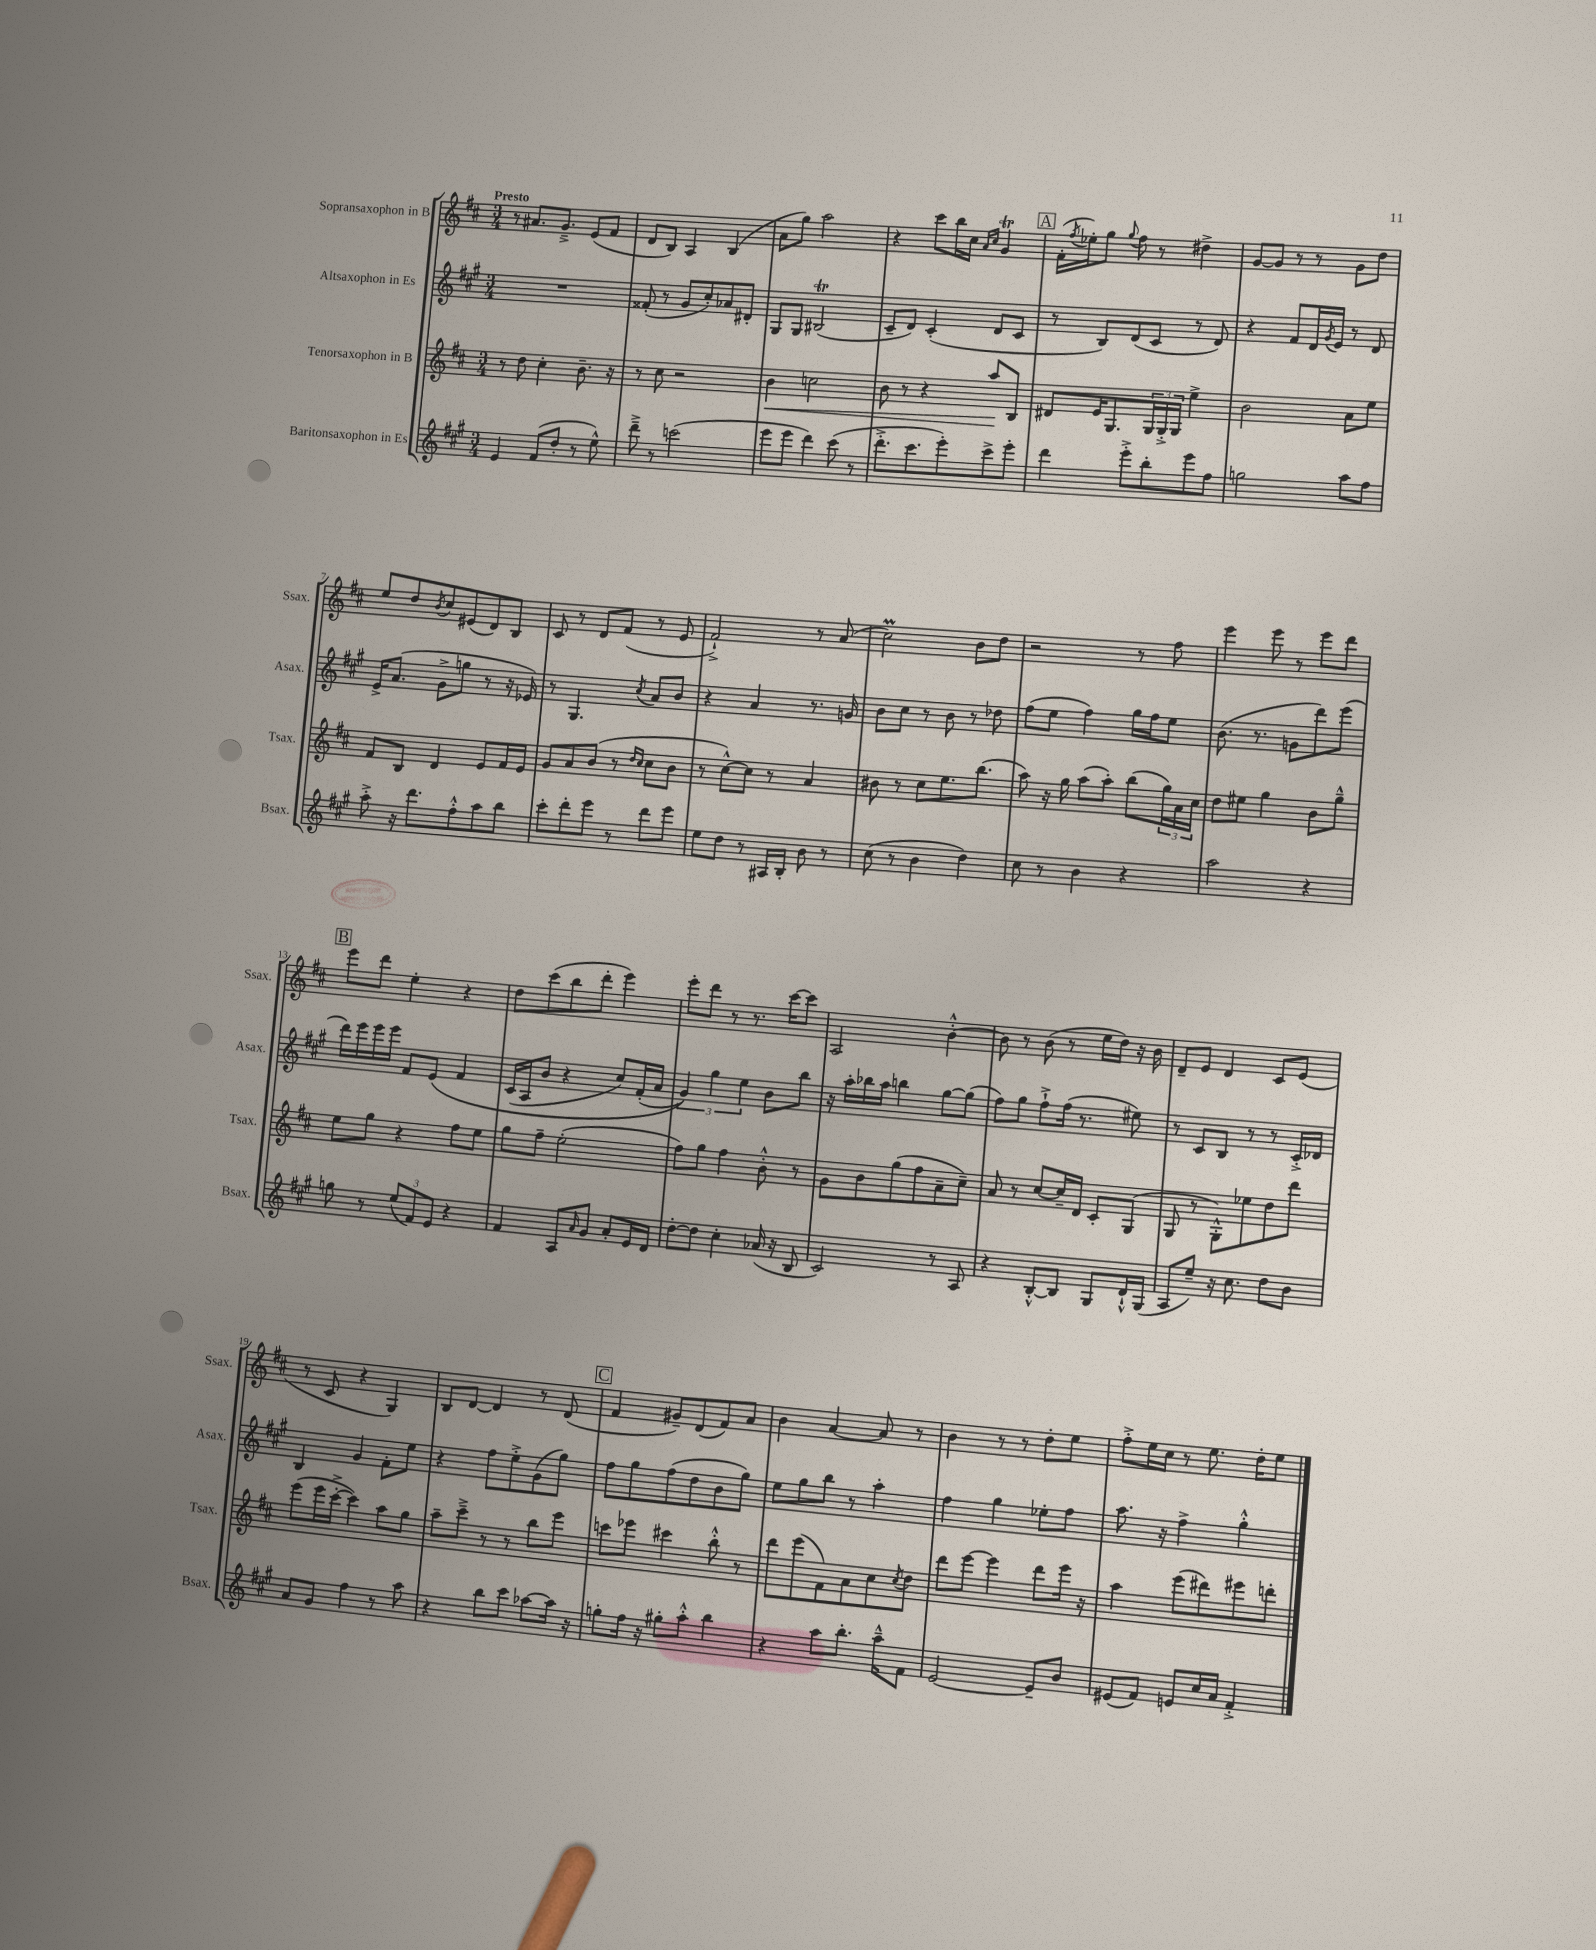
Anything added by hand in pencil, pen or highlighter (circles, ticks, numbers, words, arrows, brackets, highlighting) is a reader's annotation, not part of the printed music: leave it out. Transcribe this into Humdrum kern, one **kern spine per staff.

**kern	**kern	**dynam	**kern	**kern
*part4	*part3	*part3	*part2	*part1
*staff4	*staff3	*staff3	*staff2	*staff1
*I"Baritonsaxophon in Es	*I"Tenorsaxophon in B	*	*I"Altsaxophon in Es	*I"Sopransaxophon in B
*I'Bsax.	*I'Tsax.	*	*I'Asax.	*I'Ssax.
*clefG2	*clefG2	*	*clefG2	*clefG2
*k[f#c#g#]	*k[f#c#]	*	*k[f#c#g#]	*k[f#c#]
*M3/4	*M3/4	*	*M3/4	*M3/4
=1	=1	=1	=1	=1
!	!	!	!	!LO:TX:a:B:t=Presto
4e/	8r	.	2.r	8r
.	8dd\	.	.	8.a#X/L
(8f#/L	4cc#'\	.	.	.
.	.	.	.	8.g~^/J
8dd'/J	.	.	.	.
8r	8.b~\	.	.	(8e/L
8ee^^\)	.	.	.	8f#/J
.	16r	.	.	.
=2	=2	=2	=2	=2
8ddd~^\	8r	.	(8f##X'/	8d/L
8r	8cc#\	.	8r	8B/J)
(2cccn\	2r	.	8g#/L	4A/
.	.	.	8cc#'/)	.
.	.	.	8a-X/	(4B/
.	.	.	8d#X'/J	.
=3	=3	=3	=3	=3
!	!	!LO:HP:b	!	!
8eee\L	4b\	<	8G#/L	8a\L
8eee\J	.	.	8G#/J	8gg\J)
4ddd\)	2ccn\	.	(2B#Xt/	2aa\
(8ccc#\	.	.	.	.
8r	.	.	.	.
=4	=4	=4	=4	=4
8.ddd'^\L	8b\	.	8c#~/L	4r
.	8r	.	8d/J)	.
8.ccc#\	.	.	.	.
.	4r	.	(4c#'/	8ccc#\L
8eee'\)	.	.	.	16bb\L
.	.	.	.	16cc#\JJ
.	.	.	.	16qqa/LL
.	.	.	.	16qqcc#/JJ
8ccc#^\	8aa/L	.	8d/L	4gT/
8eee'\J	8B/J	[	8c#/J	.
!!LO:REH:place=s1:t=A
=5	=5	=5	=5	=5
4ddd\	8d#X/L	.	8r	(16f#'\LL
.	.	.	.	8qff#/
.	.	.	.	16ee-X'\J)
.	16e/K	.	8B/L)	8gg\J
.	8.G/	.	.	.
.	.	.	.	8qqgg/
8eee'^\L	.	.	(8d/	8ff#\
8bb'\	24G/L	.	8c#/J	8r
.	24G'^/	.	.	.
.	24G/JJ	.	.	.
8eee\	4ee^\	.	8r	4dd#X^\
8ff#\J	.	.	8d/)	.
=6	=6	=6	=6	=6
2ggn\	2b\	.	4r	[8g/L
.	.	.	.	8g/J]
.	.	.	8f#/L	8r
.	.	.	16d/L	8r
.	.	.	8qg#/	.
.	.	.	16e/JJ	.
8aa\L	8a\L	.	8r	8g\L
8ff#\J	8ee\J	.	8d/	8dd\J
!!LO:LB:g=z
=7	=7	=7	=7	=7
8aa'^\	8f#/L	.	16e^/KL	8ee/L
.	.	.	(8.a/J	.
16r	8B/J	.	.	8dd/
8.ddd\L	.	.	.	.
.	.	.	.	8qb/
.	4d/	.	8g#^\L	8cc#/
8ff#'^^\	.	.	8ggn\J	(8e#X/
8aa\	8e/L	.	8r	8d/)
8bb\J	16f#/L	.	16r	8B/J
.	16e/JJ	.	16e-X/)	.
=8	=8	=8	=8	=8
8ccc#'\L	8g/L	.	8r	8c#/
8ddd'\	8a/	.	4.G#/	8r
8eee\J	(8b/J	.	.	8d/L
8r	8r	.	.	(8f#/J
.	16qqdd/LL	.	.	.
.	16qqcc#/JJ	.	8qcc#/	.
8ddd\L	8cc#\L	.	8a/L	8r
8eee\J	8b\J	.	8b/J	8e/
=9	=9	=9	=9	=9
8ee\L	8r	.	4r	2f#`^/)
8dd\J	[8cc#^^\L)	.	.	.
8r	8cc#\J]	.	4a/	.
16A#X/LL	8r	.	.	.
16B'/JJ	.	.	.	.
8b\	4a/	.	8.r	8r
8r	.	.	.	(8a/
.	.	.	16gn/	.
=10	=10	=10	=10	=10
(8cc#\	8b#X\	.	8b\L	2cc#m\)
8r	8r	.	8cc#\J	.
4b\	8cc#\L	.	8r	.
.	8.ee\	.	8b\	.
4dd\)	.	.	8r	8b\L
.	(8.bb\J	.	.	.
.	.	.	8dd-X\	8dd\J
=11	=11	=11	=11	=11
8cc#\	8aa\)	.	(8ff#\L	2r
8r	16r	.	8ee\J	.
.	16gg\	.	.	.
4b\	(8aa\L	.	4ff#\)	.
.	8aa'\J)	.	.	.
4r	(8bb\L	.	16gg#\LL	8r
.	.	.	16ff#\J	.
.	24gg\L)	.	8ee\J	8ff#\
.	24a\	.	.	.
.	24cc#\JJ	.	.	.
=12	=12	=12	=12	=12
2aa\	8dd\L	.	(8.b\	4eee\
.	8ee#X\J	.	.	.
.	.	.	8.r	.
.	4gg\	.	.	8eee\
.	.	.	8gn\L	8r
4r	8b\L	.	8ddd\)	8eee\L
.	8gg~^^\J	.	(8eee\J	8ddd\J
!!LO:LB:g=z
!!LO:REH:place=s1:t=B
=13	=13	=13	=13	=13
8ggn\	8ee\L	.	16ddd\LL)	8eee\L
.	.	.	16eee\	.
8r	8gg\J	.	16eee\	8ddd\J
.	.	.	16eee\JJ	.
(12ee/L	4r	.	8f#/L	4ee'\
12f#/)	.	.	.	.
.	.	.	(8e/J	.
12e/J	.	.	.	.
4r	8ff#\L	.	4f#/	4r
.	8ee\J	.	.	.
=14	=14	=14	=14	=14
4f#/	8gg\L	.	(16c#/LL	8dd\L
.	.	.	16A/J	.
.	8ff#~\J	.	8b/J	(8ccc#\
8A/L	(2ee'\	.	4r	8bb\
16qqa/	.	.	.	.
8g#/J	.	.	.	8ddd'\J
8a'/L	.	.	8cc#/L)	4eee\)
16e/L	.	.	(16f#'/L	.
16d/JJ	.	.	16a/JJ	.
=15	=15	=15	=15	=15
[8dd'\L	8ff#\L)	.	6g#/))	8eee'\L
8dd\J]	8gg\J	.	.	8ddd\J
.	.	.	6gg#\	.
4cc#'\	4ff#\	.	.	8r
.	.	.	6ee\	.
.	.	.	.	8.r
(16a-X/	8b'^^\	.	8b\L	.
16r	.	.	.	[16ccc#\KL
8B/	8r	.	8bb\J	8ccc#\J]
=16	=16	=16	=16	=16
2c#/)	8g\L	.	16r	2A/
.	.	.	16aa'\LL	.
.	8b\	.	16bb-X\	.
.	.	.	16aa\JJ	.
.	(8gg\	.	4bbn\	.
.	8ff#\	.	.	.
8r	8a~\	.	[8gg#\L	[4b'^^\
8A/	8cc#~\J)	.	(8gg#\J]	.
=17	=17	=17	=17	=17
4r	8a/	.	8ff#\L)	8b\]
.	8r	.	8gg#\J	8r
[8B'^^/L	[8cc#/L	.	8ff#`^\L	(8b\
8B/J]	16cc#~/L]	.	(16ff#\Jk	8r
.	16d/JJ	.	8.r	.
8G#/L	8c#'/L	.	.	16ee\LL
.	.	.	.	16dd\JJ)
16d`^^/L	(8G/J	.	8ee#X\)	16r
(16G#/JJ	.	.	.	16b\
=18	=18	=18	=18	=18
8A/L	8G/	.	8r	8d~/L
8ee~/J)	8r	.	8c#/L	8e/J
16r	8G'^^\L)	.	8B/J	4d/
8.cc#\	.	.	.	.
.	8ee-X\	.	8r	.
8dd\L	8dd\	.	8r	8c#/L
8b\J	8ddd\J	.	16c#'^/LL	(8e/J
.	.	.	16d-X/JJ	.
!!LO:LB:g=z
=19	=19	=19	=19	=19
8a/L	(8eee\L	.	4B/	8r
8g#/J	16eee\L	.	.	8c#/
.	[16ccc#'^\JJ	.	.	.
4ff#\	4ccc#\])	.	4g#/	4r
8r	8aa\L	.	8f#'\L	4G/)
8aa\	8gg\J	.	8ee\J	.
=20	=20	=20	=20	=20
4r	8aa~\L	.	4r	8B/L
.	8ccc#~^\J	.	.	[8d/J
8bb\L	8r	.	8ff#\L	4d/]
8ccc#\J	8r	.	8ee'^\	.
[8aa-X\L	8bb\L	.	(8g#\	8r
16aa-\Jk]	8eee\J	.	8gg#\J)	(8d/
16r	.	.	.	.
!!LO:REH:place=s1:t=C
=21	=21	=21	=21	=21
8ggn'\L	8cccn\L	.	8ff#\L	4f#/
16ff#\Jk	8eee-X\J	.	8gg#\	.
16r	.	.	.	.
8gg#X'\L	4ccc#X\	.	(8ff#\	8g#X~/L)
8aa'^^\J	.	.	8dd\	(8d/
4bb\	8bb'^^\	.	8b\	8f#/)
.	8r	.	8gg#\J)	8a/J
=22	=22	=22	=22	=22
4r	8ddd\L	.	8ee\L	4b\
.	(8eee\	.	8gg#\	.
8aa\L	8f#\)	.	8bb\J	[4a/
8.bb'\J	8a\	.	8r	.
.	8cc#\	.	4aa'\	8a/]
16aa~^^\KL	.	.	.	.
.	8qcc#/	.	.	.
8f#\J	8dd\J	.	.	8r
=23	=23	=23	=23	=23
[2e/	8ddd\L	.	4ff#\	4b\
.	[8eee\J	.	.	.
.	4eee\]	.	4gg#\	8r
.	.	.	.	8r
8e~/L]	8ddd\L	.	8ee-X'\L	8dd'\L
8b/J	16eee\Jk	.	8ff#\J	8ee\J
.	16r	.	.	.
=24	=24	=24	=24	=24
(8e#X/L	4aa\	.	8.aa\	8ff#'^\L
8f#/J)	.	.	.	16ee\L
.	.	.	16r	16cc#\JJ
8en/L	(8eee\L	.	4ff#^\	8r
16cc#/L	8ddd#X\)	.	.	8.ee\
16a/JJ	.	.	.	.
4f#'^/	8eee#X\	.	4gg#'^^\	.
.	.	.	.	16dd'\KL
.	8dddn'\J	.	.	8ee\J
==	==	==	==	==
*-	*-	*-	*-	*-
